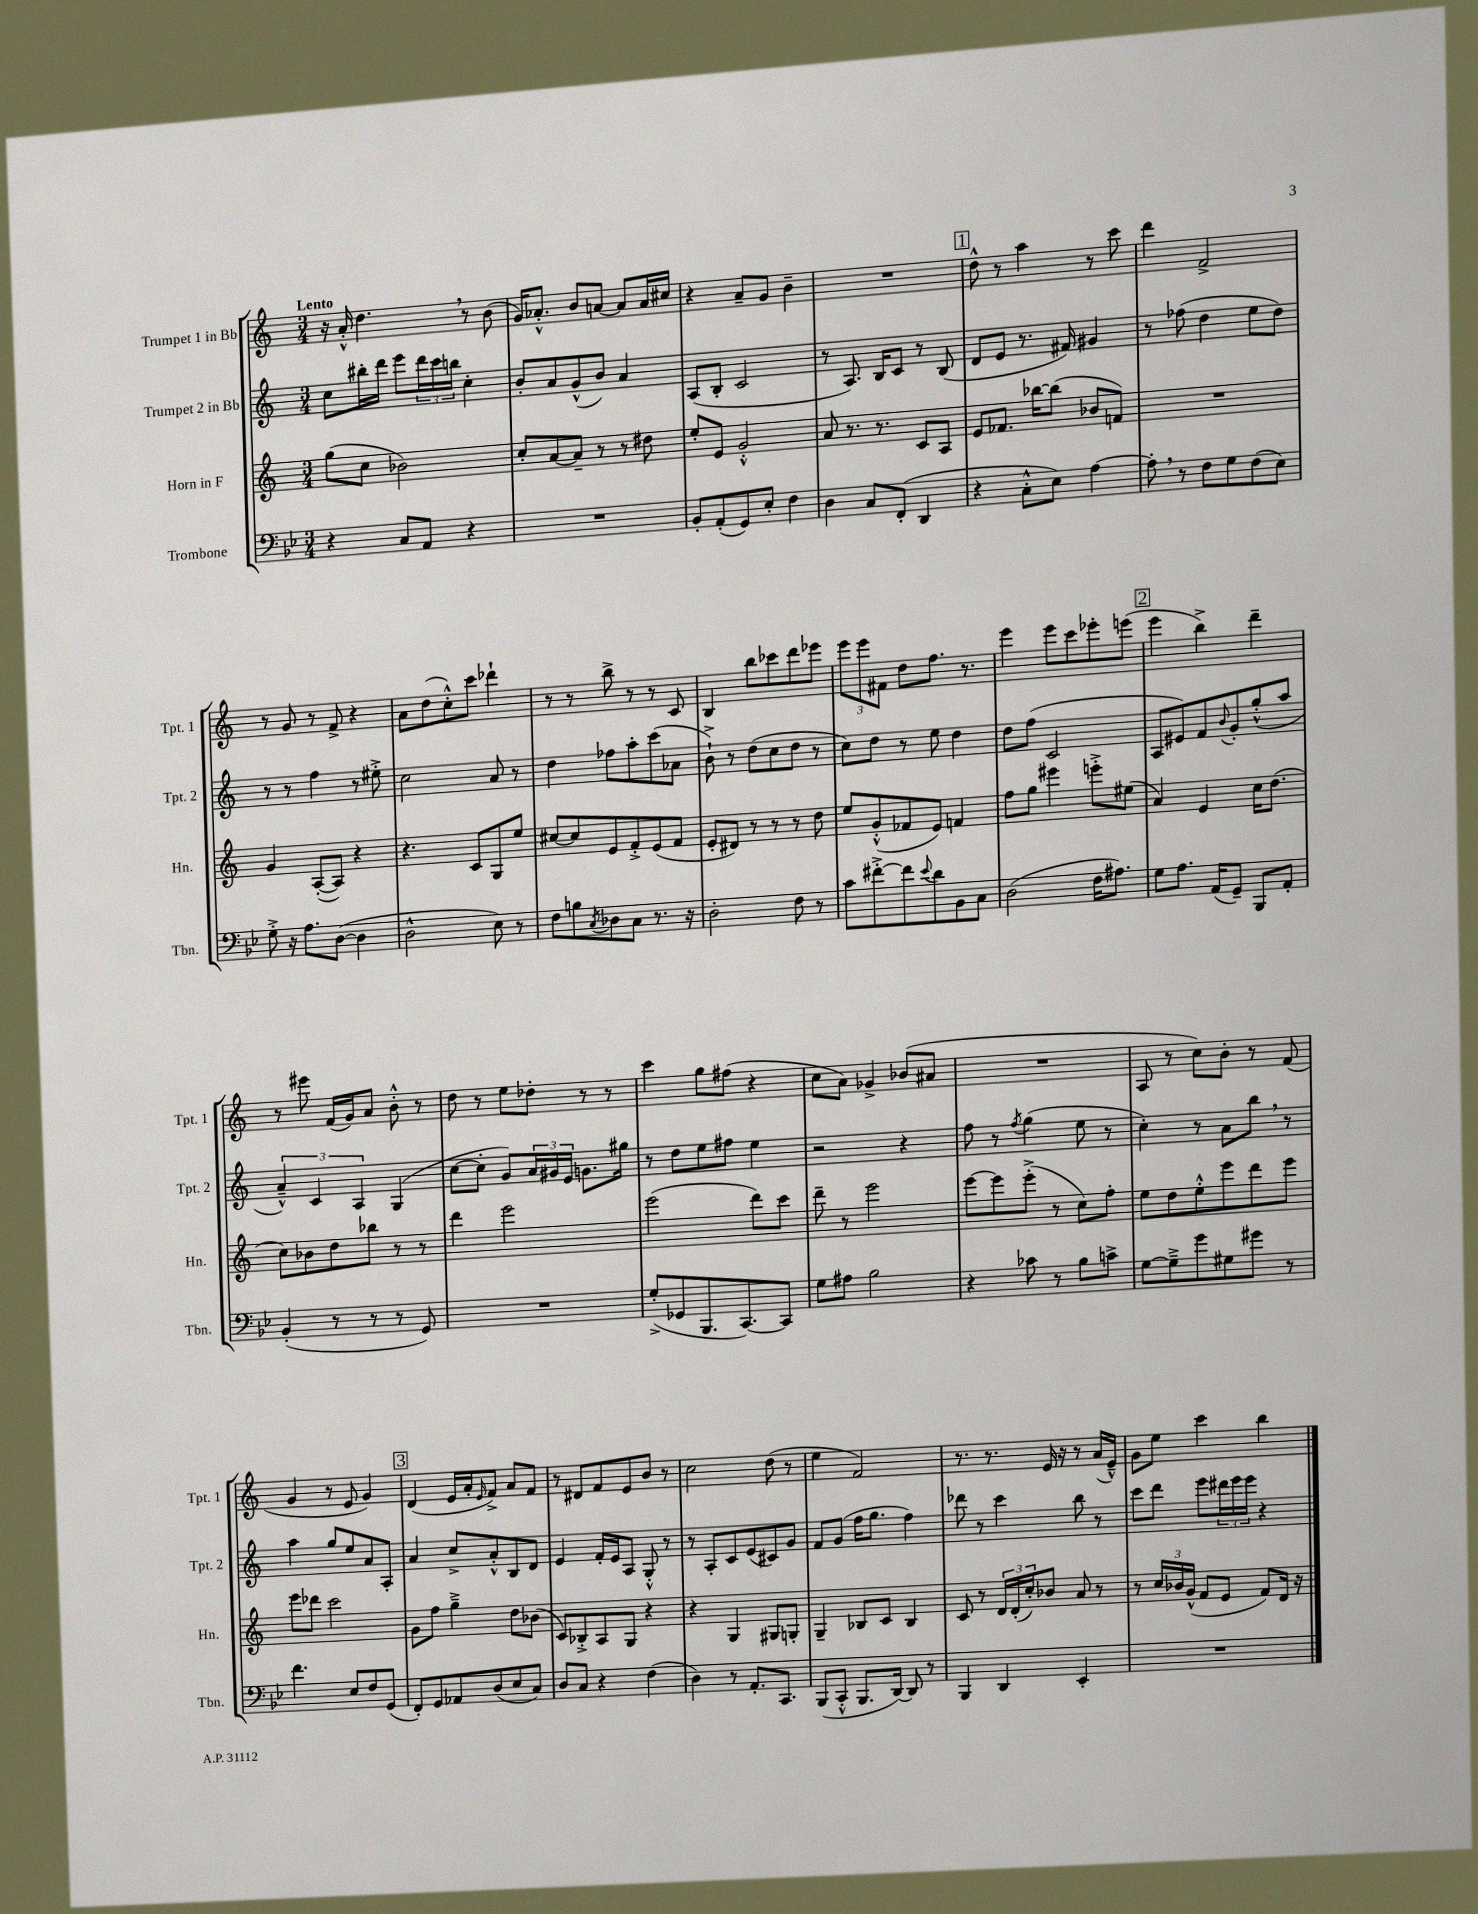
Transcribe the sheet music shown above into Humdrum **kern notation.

**kern	**kern	**kern	**kern
*part4	*part3	*part2	*part1
*staff4	*staff3	*staff2	*staff1
*I"Trombone	*I"Horn in F	*I"Trumpet 2 in Bb	*I"Trumpet 1 in Bb
*I'Tbn.	*I'Hn.	*I'Tpt. 2	*I'Tpt. 1
*clefF4	*clefG2	*clefG2	*clefG2
*k[b-e-]	*k[]	*k[]	*k[]
*M3/4	*M3/4	*M3/4	*M3/4
=1	=1	=1	=1
!	!	!	!LO:TX:a:B:t=Lento
4r	(8gg\L	8cc\L	16r
.	.	.	16a'^^/
.	8cc\J	16bb#X'\L	4.dd,\
.	.	16ddd\JJ	.
8C/L	2b-X\)	8eee\L	.
8AA/J	.	24ddd\L	.
.	.	24ccc\	.
.	.	24bbn\JJ	.
4r	.	4cc'\	8r
.	.	.	(8b\
=2	=2	=2	=2
2.r	8cc'/L	8b'/L	16g/KL)
.	.	.	8.a-X'^^/J
.	[8a/	8a/	.
.	8a~/J]	(8g^^/	8b/L
.	8r	8b/J)	[8an/J
.	8r	4a/	8a/L]
.	8dd#X\	.	16a/L
.	.	.	16cc#X/JJ
=3	=3	=3	=3
8BB-'/L	8ee'/L	(8A/L	4r
(8AA'/	8e/J	8B'/J	.
8GG/)	2g'^^/	2c/	8a~/L
8E-'/J	.	.	8g/J
4F\	.	.	4b~\
=4	=4	=4	=4
4D\	8a/	8r	2.r
.	8.r	8.A/)	.
8C/L	.	.	.
.	8.r	16B/KL	.
(8FF'/J	.	8c/J	.
4DD/	8c/L	8r	.
.	8A/J	(8B/	.
!!LO:REH:place=s1:t=1
=5	=5	=5	=5
4r	8e/L	8d/L	8dd^^\
.	8.f-X/J	8e/J	8r
8C'^^\L	.	8.r	4aa\
.	[16bb-X\KL	.	.
8E-\J)	(8bb-\J]	.	.
.	.	16f#X/)	.
[4A\	8b-X/L	4g#X/	8r
.	8fn/J)	.	8ccc\
=6	=6	=6	=6
8A',\]	2.r	8r	4ddd\
8r	.	(8ff-X\	.
8F\L	.	4dd\	2f^/
8G\	.	.	.
(8F\	.	8ee\L	.
8E-\J)	.	8dd\J)	.
!!LO:LB:g=z
=7	=7	=7	=7
8G'^\	4g/	8r	8r
16r	.	8r	8g/
8.A\L	.	.	.
.	([8A'/L	4ff\	8r
([8D\J	8A/J])	.	8f^/
4D\]	4r	8r	4r
.	.	8ee#X'^\	.
=8	=8	=8	=8
2D^^\	4.r	2cc\	8a\L
.	.	.	(8dd\
.	.	.	8cc'^^\)
.	8c/L	.	8ccc\J
8E-\)	8G/	8a/	4ddd-X`\
8r	8ee/J	8r	.
=9	=9	=9	=9
8F\L	[8cc#X/L	4dd\	8r
8Bn\	8cc#/]	.	8r
8qC/	.	.	.
8D-X\	8e/	8ff-X\L	8bb^\
8C\J	8f'^/	8aa'\	8r
8.r	(8e/	(8ccc\	8r
.	8f/J	8a-X\J	8c/
16r	.	.	.
=10	=10	=10	=10
2D'\	8e'/L	8b`^\)	4B/
.	8d#X/J)	8r	.
.	8r	(8dd\L	8bb\L
.	8r	8cc\	8ccc-X\
8F\	8r	8dd\J	8ddd\
8r	8dd\	8r	8eee-X\J
=11	=11	=11	=11
8c\L	8ee/L	8cc\L)	12eee\L
.	.	.	12eee\
[8f#X'^\	(8g'^^/	8dd\J	.
.	.	.	12f#X\J
8f#\]	8f-X/	8r	8dd\L
8qqe-/	.	.	.
8d\	8e/J)	8ee\	8.ff\J
8BB-\	4fn/	4dd\	.
.	.	.	8.r
8C\J	.	.	.
=12	=12	=12	=12
(2D\	8ff\L	8dd\L	4eee\
.	8gg\J	(8ff\J	.
.	4eee#X\	2c/	8eee\L
.	.	.	8ccc\
16F\KL	8eeen'^\L	.	8eee-X'\
8.A#X\J)	.	.	.
.	(8ee#X\J	.	(8eeen\J
!!LO:REH:place=s1:t=2
=13	=13	=13	=13
8G\L	4a/)	8A/L	4eee\
8.A\J	.	8e#X/)	.
.	4e/	8f/	4bb^\)
(16AA/KL	.	.	.
.	.	8qqb/	.
8GG~/J)	.	8g'/	.
8BBB-/L	16cc\KL	(8gg'^^/	4ddd~\
.	(8.dd\J	.	.
8AA'/J	.	8aa/J	.
!!LO:LB:g=z
=14	=14	=14	=14
(4BB-'/	8cc\L)	6a~^^/)	8r
.	8b-X\	.	8eee#X\
.	.	6c/	.
8r	8dd\	.	(16f/LL
.	.	.	16g/J)
.	.	6A/	.
8r	8bb-X\J	.	8a/J
8r	8r	(4G/	8b'^^\
8GG/)	8r	.	8r
=15	=15	=15	=15
2.r	4ddd\	[8cc\L	8dd\
.	.	8cc'\J]	8r
.	2eee\	8g/L)	8ee\L
.	.	24a/L	8dd-X'\J
.	.	24g#X/	.
.	.	24e/JJ	.
.	.	8.gn\L	8r
.	.	.	8r
.	.	16gg#X\Jk	.
=16	=16	=16	=16
(8G'^/L	(2eee\	8r	4ccc\
8GG-X/	.	8dd\L	.
8.BBB-/	.	8ee\	8gg\L
.	.	8ff#X\J	(8ff#X\J
[8.CC/)	.	.	.
.	8ddd\L)	4ee\	4r
8CC/J]	8ccc\J	.	.
=17	=17	=17	=17
8G\L	8ddd~\	2r	8cc\L
8A#X\J	8r	.	8a\J)
2B-\	2eee\	.	4g-X^/
.	.	4r	(8b-X/L
.	.	.	8a#X/J
=18	=18	=18	=18
4r	[8eee\L	8ff\	2.r
.	8eee\]	8r	.
.	.	8qff/	.
8c-X\	(8eee'^\J	(4gg\	.
8r	8r	.	.
8B-\L	8cc\L)	8ee\	.
8cn^\J	8ff'\J	8r	.
=19	=19	=19	=19
[8G\L	8ee\L	4cc'\)	8A/
8G~^\]	8dd\	.	8r
8g\	8ee'^^\	8r	8cc\L)
8G#X\	8eee\	8a\L	8b'\J
8g#X\J	8ddd\	8bb,\J	8r
8r	8eee\J	8r	(8f/
!!LO:LB:g=z
=20	=20	=20	=20
4.f\	8eee\L	4aa\	4g/
.	8ddd-X\J	.	.
.	2ccc\	8gg/L	8r
8E-/L	.	8ee/	8e/
8F/	.	8a/	4g/)
(8GG/J	.	8A'/J	.
!!LO:REH:place=s1:t=3
=21	=21	=21	=21
8FF'/L)	8g\L	4a/	(4d/
8GG/	8ff\J	.	.
8AA-X/	4gg~^\	8cc^/L	16e/LL
.	.	.	16a'/J
.	.	.	16qqe/
(8D/	.	8a'^^/	8f^/J)
8E-/	8dd\L	8B/	8a/L
8C/J)	(8b-X\J	8d/J	8f/J
=22	=22	=22	=22
8D/L	8c/L)	4e/	8r
8C/J	8B-X'^/	.	8d#X/L
4r	8A/	16f'/LL	8f/
.	.	16e/J	.
.	8G/J	8A/J	8e/
(4F\	4r	8G'^^/	8b/J
.	.	8r	8r
=23	=23	=23	=23
4D\)	4r	8r	2cc\
.	.	8A'/L	.
8r	4G/	8c/	.
8.AA'/L	.	(8e/	.
.	8G#X/L	8c#X/)	(8dd\
8.CC/J	.	.	.
.	8Gn'/J	8g/J	8r
=24	=24	=24	=24
(8BBB-/L	4G~/	8f/L	4ee\
8CC'^^/J	.	(8g/J	.
8.BBB-/L	8B-X/L	16ff\KL	2f/)
.	.	8.gg\J	.
.	8c/J	.	.
[16DD/Jk)	.	.	.
8DD/]	4B-/	4ff\)	.
8r	.	.	.
=25	=25	=25	=25
4BBB-/	8c/	8ddd-X\	8.r
.	8r	8r	.
.	.	.	8.r
4DD/	24d/LL	4ccc\	.
.	(24d'/	.	.
.	24cc'/J)	.	.
.	8b-X/J	.	16e/
.	.	.	16r
4EE-'/	8a/	8bb\	8r
.	8r	8r	(16a/LL
.	.	.	16e~^^/JJ)
=26	=26	=26	=26
2.r	8r	8ccc\L	8g\L
.	24cc/LL	8ddd\J	8ee\J
.	24b-X/	.	.
.	(24g^^/JJ	.	.
.	8f/L	8eee\L	4ccc\
.	8e/J	24ddd#X\L	.
.	.	24eee\	.
.	.	24eee\JJ	.
.	8f/L)	4r	4bb\
.	16d/Jk	.	.
.	16r	.	.
==	==	==	==
*-	*-	*-	*-
